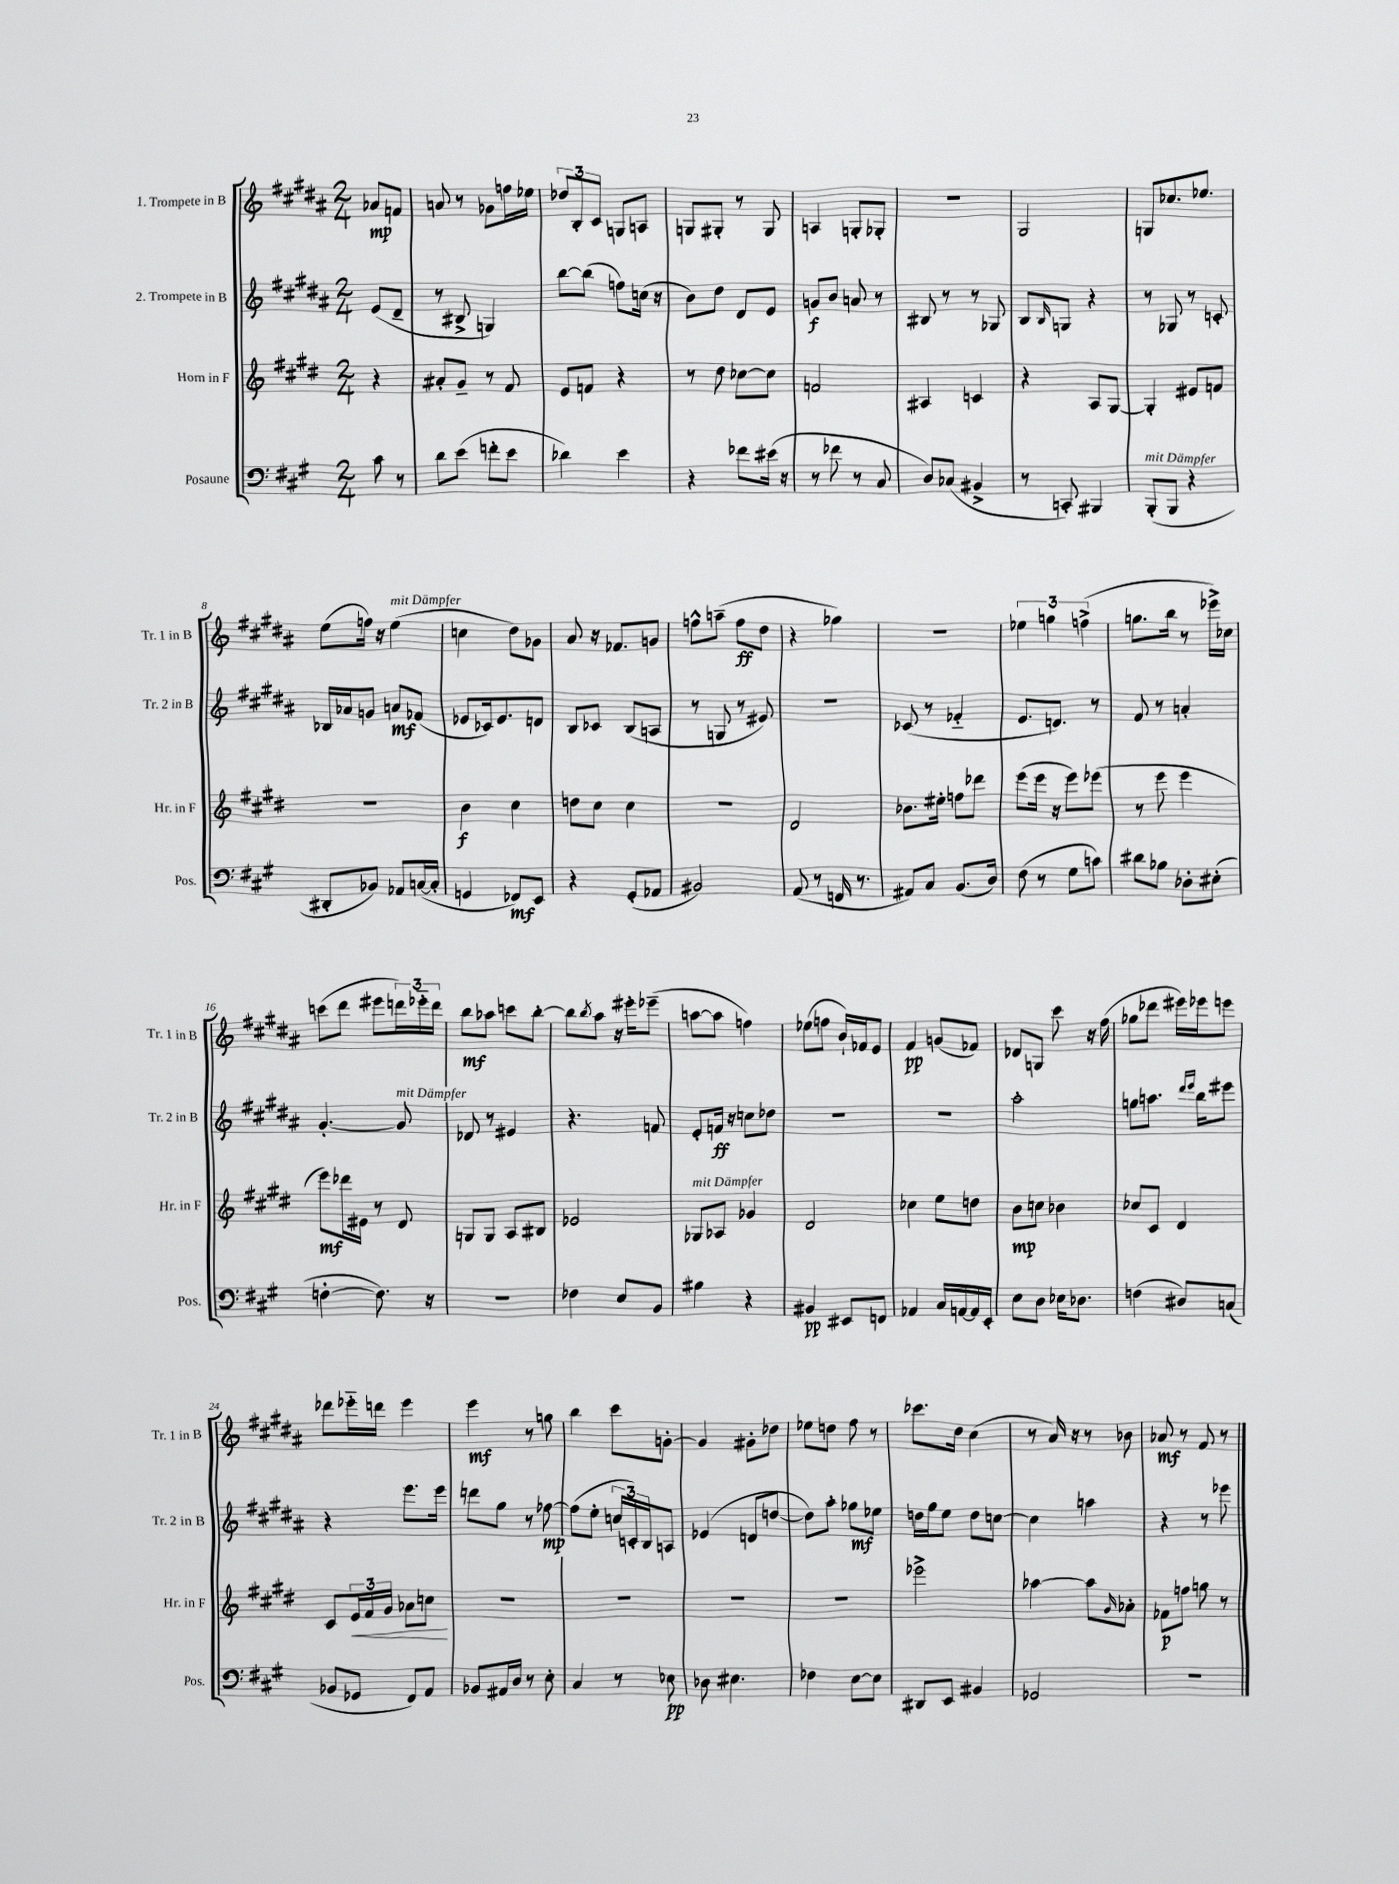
<<
\new StaffGroup <<
\new Staff = "s0" \with { instrumentName = "1. Trompete in B" shortInstrumentName = "Tr. 1 in B" } {
    \clef treble \key b \major \numericTimeSignature \time 2/4 \partial 4
    aes'8\mp f'8 |
    a'8 r8 ges'8 f''16 ees''16 |
    \tuplet 3/2 { des''8 b8-. cis'8 } g8 a8 |
    g8 gis8-. r8 gis8 |
    a4 g8-. ges8-. |
    R2 |
    gis2 |
    g8 ces''8. ees''8. |
    e''8( f''16) r16 e''4^\markup { \italic "mit Dämpfer" }( |
    c''4 dis''8) ges'8 |
    ais'8 r16 fes'8. g'8 |
    f''8-^ a''8--( f''8\ff dis''8 |
    r4 ges''4) |
    R2 |
    \tuplet 3/2 { ees''4 g''4 f''4->( } |
    g''8. b''16 r8 ees'''16->) ces''16 |
    c'''8( dis'''8 eis'''8 \tuplet 3/2 { d'''16) ees'''16-_ d'''16 } |
    b''8\mf aes''8 c'''8 b''8~-. |
    b''8 \acciaccatura { b''8 } ais''8 r16 eis'''16-. ees'''8--( |
    a''8~ a''8 f''4) |
    ees''8( f''8 b'16-!) fes'16 e'8 |
    fis'4\pp g'8( fes'8) |
    des'8 g8 cis'''8 r16 fis''16( |
    ges''8 des'''8 eis'''16) ees'''16 e'''8 |
    des'''8 ees'''16-_ d'''16 ees'''4 |
    e'''4\mf r8 g''8 |
    b''4 cis'''8 g'8~-. |
    g'4 gis'8-. des''8 |
    ees''8 d''8 fis''8 r8 |
    ces'''8. dis''16 cis''4( |
    r8 ais'16) r16 r8 bes'8 |
    aes'8\mf r8 fis'8 r8 \bar "|." |
}
\new Staff = "s1" \with { instrumentName = "2. Trompete in B" shortInstrumentName = "Tr. 2 in B" } {
    \clef treble \key b \major \numericTimeSignature \time 2/4 \partial 4
    e'8( dis'8-- |
    r8 bis8-> g4) |
    b''8~ b''8( f''8) c''16( r16 |
    b'8) dis''8 dis'8 e'8 |
    g'8\f b'8 a'8 r8 |
    bis8 r8 r8 ges8 |
    b8 \grace { b16 } g8 r4 |
    r8 ges8 r8 c'8-. |
    bes16 aes'16 g'8 a'8\mf fes'8( |
    ees'8 ces'16) ees'8. d'8 |
    b8 ces'8 b8( a8 |
    r8 g8 r8 eis'8) |
    R2 |
    ces'8( r8 fes'4-_ |
    e'8. d'8.) r8 |
    fis'8 r8 a'4-. |
    gis'4.~-. gis'8^\markup { \italic "mit Dämpfer" } |
    des'8 r8 eis'4 |
    r4. f'8 |
    e'8-. f'16\ff r16 c''8 des''8 |
    R2 |
    R2 |
    ais''2-. |
    g''8 a''8. \grace { dis'''16 e'''16 } b''16 eis'''8 |
    r4 e'''8. e'''16 |
    d'''8 gis''8 r8 fes''8~\mp |
    fes''8( e''8-. \tuplet 3/2 { c''16 c'16-.) b16 } a8 |
    ees'4( d'8 d''8~ |
    d''8) ais''8-. ges''8\mf ees''8 |
    d''16 gis''16 e''8 d''8 c''8~ |
    c''4 a''4 |
    r4 r8 ees'''8 \bar "|." |
}
\new Staff = "s2" \with { instrumentName = "Horn in F" shortInstrumentName = "Hr. in F" } {
    \clef treble \key e \major \numericTimeSignature \time 2/4 \partial 4
    r4 |
    ais'8-. gis'8-- r8 fis'8 |
    e'8 f'8 r4 |
    r8 dis''8 ces''8~ ces''8 |
    f'2 |
    ais4 c'4 |
    r4 a8 gis8~ |
    gis4-. eis'8 f'8 |
    r2 |
    b'4\f cis''4 |
    d''8 cis''8 cis''4 |
    R2 |
    dis'2 |
    bes'8. eis''16-. f''8 des'''8 |
    e'''8( e'''16 r16 e'''8) ees'''8( |
    r8 e'''8 e'''4 |
    e'''8\mf) des'''16 eis'16 r8 dis'8 |
    g8 g8 a8 bis8 |
    ees'2 |
    ges8^\markup { \italic "mit Dämpfer" } aes8 ges'4 |
    dis'2 |
    ces''4 e''8 d''8 |
    b'8\mp c''8 bes'4 |
    ces''8 cis'8 dis'4 |
    cis'8 \tuplet 3/2 { e'16\< fis'16 gis'16 } aes'8 c''8\! |
    R2 |
    R2 |
    R2 |
    R2 |
    ees'''2-> |
    aes''4~ aes''8 \grace { gis'16 } aes'8-. |
    fes'8\p f''8 g''8 r8 \bar "|." |
}
\new Staff = "s3" \with { instrumentName = "Posaune" shortInstrumentName = "Pos." } {
    \clef bass \key a \major \numericTimeSignature \time 2/4 \partial 4
    cis'8 r8 |
    d'8 e'8( f'8-. e'8 |
    des'4) e'4 |
    r4 fes'8 eis'16( r16 |
    r8 fes'8 r8 cis8 |
    d8) ces8( bis,4-> |
    r8 c,8-.) bis,,4 |
    b,,8-.^\markup { \italic "mit Dämpfer" }( b,,8 r4 |
    dis,8-. bes,8) aes,8 c16~( c16-. |
    g,4 fes,8\mf) e,8 |
    r4 gis,8-.( aes,8 |
    bis,2) |
    a,8( r8 f,16 r8. |
    ais,8) cis8 b,8.( d16) |
    fis8( r8 gis8 c'8) |
    dis'8 bes8 des8-. eis8-.( |
    f4~-. f8.) r16 |
    R2 |
    fes4 e8 b,8 |
    bis4 r4 |
    bis,4\pp eis,8 f,8 |
    aes,4 cis16 a,16~ a,16 e,16-. |
    e8 d8 ees16 des8. |
    f4( dis8) c8( |
    bes,8 ges,8 fis,8) a,8 |
    bes,8 ais,16 d16 r8 e8-. |
    cis4 r8 ees8\pp |
    des8 eis4. |
    fes4 e8~ e8 |
    dis,8 e,8 bis,4 |
    ges,2 |
    r2 \bar "|." |
}
>>
>>
